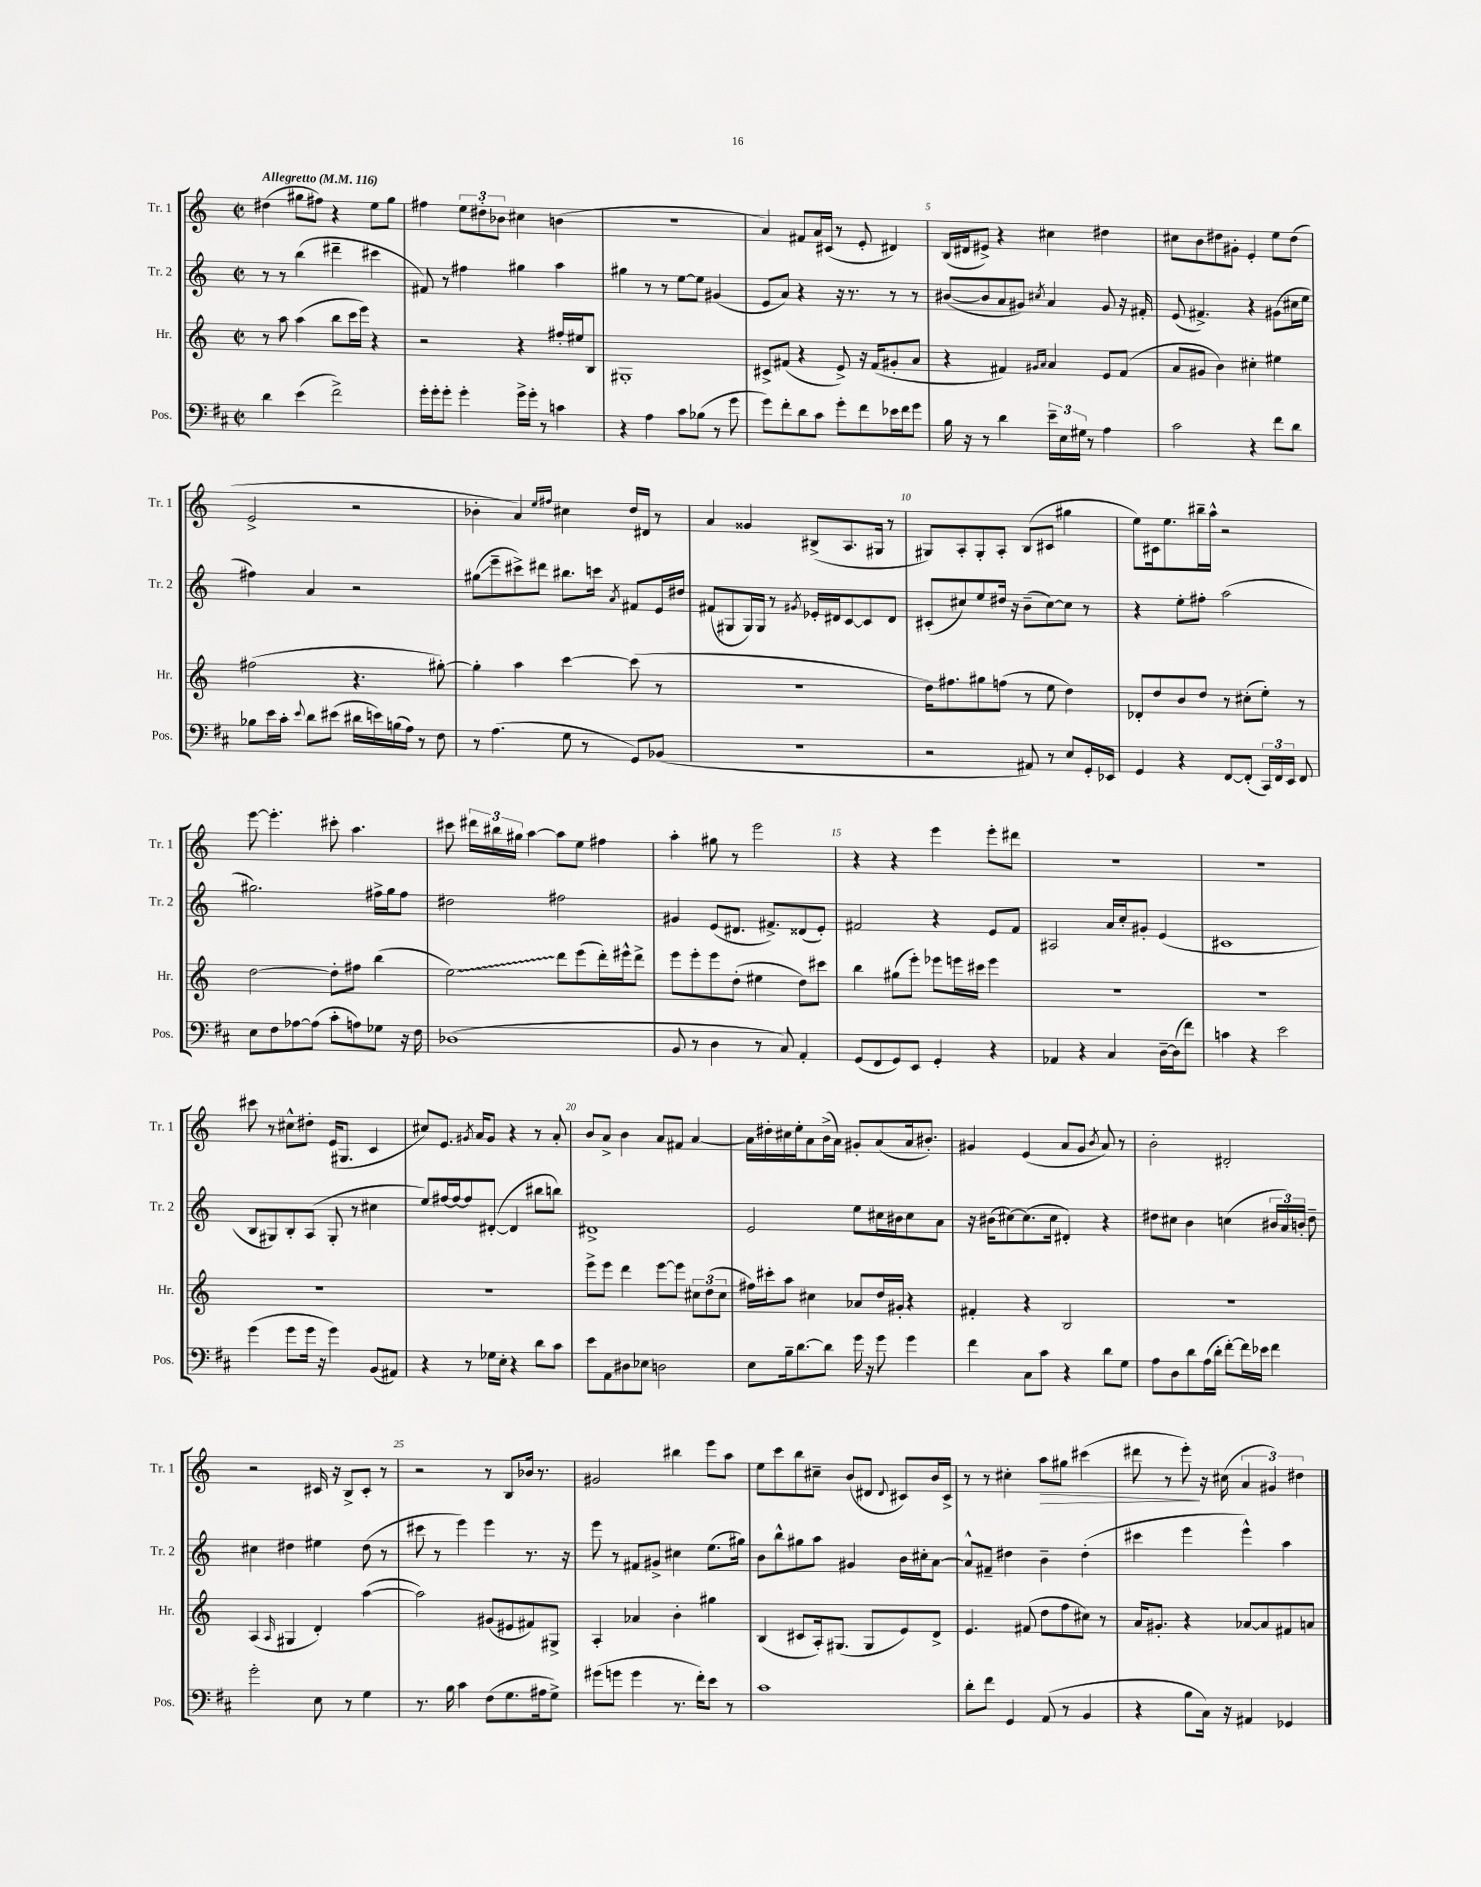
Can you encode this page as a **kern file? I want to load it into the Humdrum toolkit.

**kern	**kern	**kern	**kern
*staff4	*staff3	*staff2	*staff1
*clefF4	*clefG2	*clefG2	*clefG2
*k[f#c#]	*k[]	*k[]	*k[]
*M2/2	*M2/2	*M2/2	*M2/2
*met(c|)	*met(c|)	*met(c|)	*met(c|)
*MM116	*MM116	*MM116	*MM116
4d	8r	8r	(4dd#
.	8aa	8r	.
(4e	(4aa	(4bb	8gg#
.	.	.	8ff#)
2f#^)	8bb	4ddd#~	4r
.	16ccc	.	.
.	16eee)	.	.
.	4r	4ccc#	8ee
.	.	.	8gg#
=	=	=	=
16g'	2r	8f#)	4ff#
16g'	.	.	.
8g'	.	8r	.
4g'	.	4ff#	12ee
.	.	.	12dd#'
.	.	.	12b-
16g^	4r	4gg#	4cc#
16g'	.	.	.
8r	.	.	.
4c	16ff#'	4aa	(4b
.	16ee#	.	.
.	8B	.	.
=	=	=	=
4r	1G#'	4gg#	1r
4A	.	8r	.
.	.	8r	.
8c#	.	[8ee	.
(8B-	.	8ee]	.
8r	.	(4g#	.
8g	.	.	.
=	=	=	=
8g)	8c#^	8e	4a)
8f#'	(8f#	8a)	.
8d	4r	4r	8f#
8c#	.	.	16a
.	.	.	(16c#
8g'	8e^)	16r	8r
.	.	8.r	.
8f#	16r	.	8e'
.	(16f#	.	.
16e-	8g#'	8r	4d#)
16f#	.	.	.
8g	8a	8r	.
=	=	=	=
16B	4r	([8b#	(16B
16r	.	.	16d#
8r	.	8b#]	8e#^)
4d	4f#)	8a	4r
.	.	8g#)	.
.	16qqg#	.	.
.	16qqa	8qcc#	.
24e~	4a	4a	4cc#
24E	.	.	.
24G#	.	.	.
8r	.	.	.
4A	8e	8g#	4dd#
.	(8f#	16r	.
.	.	16f#'	.
=	=	=	=
2c#	8a	(8e	8cc#
.	8g#	4.f#^)	8b
.	4b)	.	8dd#
.	.	.	8g#'
4r	4cc#'	4r	4e'
8f#	4ee#	(8g#	8ee
8d	.	16cc#	(8dd#
.	.	16ee	.
=	=	=	=
8B-	(2ff#	4ff#)	2e^
16e	.	.	.
16c#'	.	.	.
8qqe	.	.	.
8d	.	4a	.
(8e#	.	.	.
16d#	4.r	2r	2r
16e)	.	.	.
(16B	.	.	.
16A)	.	.	.
8r	.	.	.
8F#	[8gg#')	.	.
=	=	=	=
8r	4gg#']	(8gg#	4b-'
(4.A	.	8eee~	.
.	4aa	8ccc#^)	4a)
.	.	8ddd#	.
.	.	.	16qqee
.	.	.	16qqff#
8G	[4ccc	8.bb#	4cc#
8r	.	.	.
.	.	16ccc	.
.	.	8qa	.
8GG)	(8ccc]	8f#	16dd
.	.	.	16d#
(8BB-	8r	16e	8r
.	.	16dd#	.
=	=	=	=
1r	1r	(8f#	4a
.	.	8G#	.
.	.	16G#)	4g##
.	.	16G#	.
.	.	8r	.
.	.	8qg#	.
.	.	16e-'	(8B#^
.	.	16d#	.
.	.	[8c	8.A
.	.	8c]	.
.	.	.	16G#
.	.	8d#	8r
=	=	=	=
2r	16dd)	(8c#'	8G#)
.	8.ff#	.	.
.	.	8cc#)	8A'
.	8gg#	8ee	8G#'
.	(8ff	16dd#	8A'
.	.	16r	.
8AA#)	8r	(8b~	(8B
8r	8ee	[8cc#)	8c#
8E	4dd)	8cc#]	4gg#
16GG'	.	8r	.
16EE-	.	.	.
=	=	=	=
4GG	8d-'	4r	8ee)
.	8dd	.	16c#
.	.	.	8.ee
4r	8b	8ee'	.
.	8dd	8ff#'	16bb#~
.	.	.	16aa^^
[8FF#	8r	(2aa	2r
(8FF#']	(8cc#'	.	.
24CC#)	8ee')	.	.
24FF#	.	.	.
24EE	.	.	.
8FF#	8r	.	.
=	=	=	=
8E	[2dd	2.gg#)	[8eee
8F#	.	.	4.eee']
[8A-	.	.	.
(8A-]	.	.	.
8c#'	8dd']	.	8ccc#'
8A)	8ff#	.	4.aa
8G-	(4bb	16ff#^	.
.	.	16gg#	.
16r	.	8ff#	.
16F#	.	.	.
=	=	=	=
(1D-	2ee)	2dd#	8ccc#
.	.	.	24ddd#
.	.	.	24bb#
.	.	.	24gg#
.	.	.	[4aa
.	8ddd	2ff#	8aa]
.	(8eee	.	8ee
.	16ddd')	.	4ff#
.	16eee#^^	.	.
.	8ddd^	.	.
=	=	=	=
8BB	8eee	4g#	4aa'
8r	8eee'	.	.
4D	8eee	(8e	8gg#
.	(8dd'	8.d#	8r
8r	4ee#	.	2eee
.	.	8.f#^)	.
8C#)	.	.	.
4AA'	8dd)	(8d##	.
.	8ccc#	8e')	.
=	=	=	=
(8GG	4bb	2f#	4r
8FF#	.	.	.
8GG)	(8gg#	.	4r
8EE	8eee')	.	.
4GG'	8eee-	4r	4eee
.	16eee	.	.
.	16ccc#	.	.
4r	4eee	8e	8eee'
.	.	8f#	8ddd#
=	=	=	=
4AA-	1r	2A#	1r
4r	.	.	.
4C#	.	16a	.
.	.	16cc'	.
.	.	8g#'	.
[16D~	.	(4e	.
(16D]	.	.	.
8f#)	.	.	.
=	=	=	=
4c	1r	1c#	1r
4r	.	.	.
2e	.	.	.
=	=	=	=
(4g	1r	8B	8ccc#
.	.	8G#)	8r
8g	.	8B'	8cc#^^
16g	.	(8A	8dd#'
16r	.	.	.
4g)	.	8G#'	(16e
.	.	.	8.G#
.	.	8r	.
(8BB	.	4cc#	4c
8AA#)	.	.	.
=	=	=	=
4r	1r	8ee)	8cc#)
.	.	[16ff#	8.e
.	.	16ff#_	.
8r	.	8ff#]	.
.	.	.	8qg#
.	.	.	16a
16G-	.	([8d#'	8g#
16E'	.	.	.
4r	.	4d#]	4r
8d	.	8bb#	8r
8c#	.	8bb)	8a'
=	=	=	=
8e	8eee^	1d#^	8b
8AA	8eee	.	8a^
8D#	4ddd	.	4b
8E-	.	.	.
2D	[8eee	.	8a
.	8eee]	.	8f#
.	12cc#	.	[4a
.	(12dd	.	.
.	12cc#	.	.
=	=	=	=
8E	16ff#)	2e	16a]
.	16ccc#'	.	16dd#'
16B~	8aa	.	16cc#
[8.d	.	.	16ee'
.	4cc#	.	8a
8d]	.	.	(16b^
.	.	.	16a)
16g	8a-	8ee	8g#'
16r	.	.	.
8g	16dd	16cc#	(8a
.	16g#'	16b#	.
4g	4r	8cc#	16a
.	.	.	8.b#')
.	.	8a	.
=	=	=	=
4f#	4f#'	16r	4g#
.	.	(16b#	.
.	.	[8cc#)	.
8C#	4r	(8.cc#]	(4e
8c#	.	.	.
.	.	16cc#	.
4r	2B	4d#')	8a
.	.	.	8g#
.	.	.	8qb
8d	.	4r	8a)
8G	.	.	8r
=	=	=	=
8A	1r	8dd#	2b'
8D	.	8cc#	.
8d	.	4b	.
(16A	.	.	.
16d'	.	.	.
[8f#')	.	(4cc	2d#'
16f#]	.	.	.
16e-	.	.	.
4f#	.	24b#	.
.	.	24a)	.
.	.	24b'	.
.	.	8dd#~	.
=	=	=	=
2g'	(4A	4cc#	2r
.	16qqA	.	.
.	4G#	4dd#	.
8E	4d')	4ee#	16c#
.	.	.	16r
8r	.	.	8B^
4G	([4aa	(8dd#	8c#'
.	.	8r	8r
=	=	=	=
8.r	2aa])	8ccc#	2r
.	.	8r	.
16B	.	.	.
4c#	.	4eee)	.
(8F#	(8g#	4eee	8r
8.G	8e#	.	8B
.	8f#)	8.r	16b-
16A#	.	.	8.r
8G^)	8G#^	.	.
.	.	16r	.
=	=	=	=
(8g#	4A'	8eee	2g#
8g	.	8r	.
4g	4a-	8f#	.
.	.	8g#^	.
8.r	4b'	4cc#	4bb#
16f#')	.	.	.
8e	4gg#	(8.ee	8eee
8r	.	.	8aa
.	.	16gg#)	.
=	=	=	=
1c#	(4B	8b	8ee
.	.	8bb^^	8ccc
.	8c#	8gg#	8bb
.	16A')	8aa	8cc#~
.	(8.G#	.	.
.	.	4g#	(8b
.	8G#	.	8d#
.	.	.	8qqd#
.	8e)	16b	8c#)
.	.	16cc#'	.
.	8d^	[8a	16b
.	.	.	16c#^
=	=	=	=
8d'	4.e	8a^^]	8r
8f#	.	8f#~	8r
4GG	.	4dd#	4cc#'
.	(8f#	.	.
(8AA	8dd	4b~	8aa
8r	8ff	.	8gg#
4BB	8cc#)	(4dd#'	(4ccc#
.	8r	.	.
=	=	=	=
4r	16a	4ccc#	8ddd#
.	8.g#'	.	.
.	.	.	8r
8B	4r	4eee	8eee')
16C#)	.	.	16r
16r	.	.	(16cc#
4AA#	[8a-	4eee^^)	6a
.	8a-]	.	.
.	.	.	6g#)
4GG-	8f#	4aa	.
.	.	.	6dd#
.	8a	.	.
==	==	==	==
*-	*-	*-	*-
